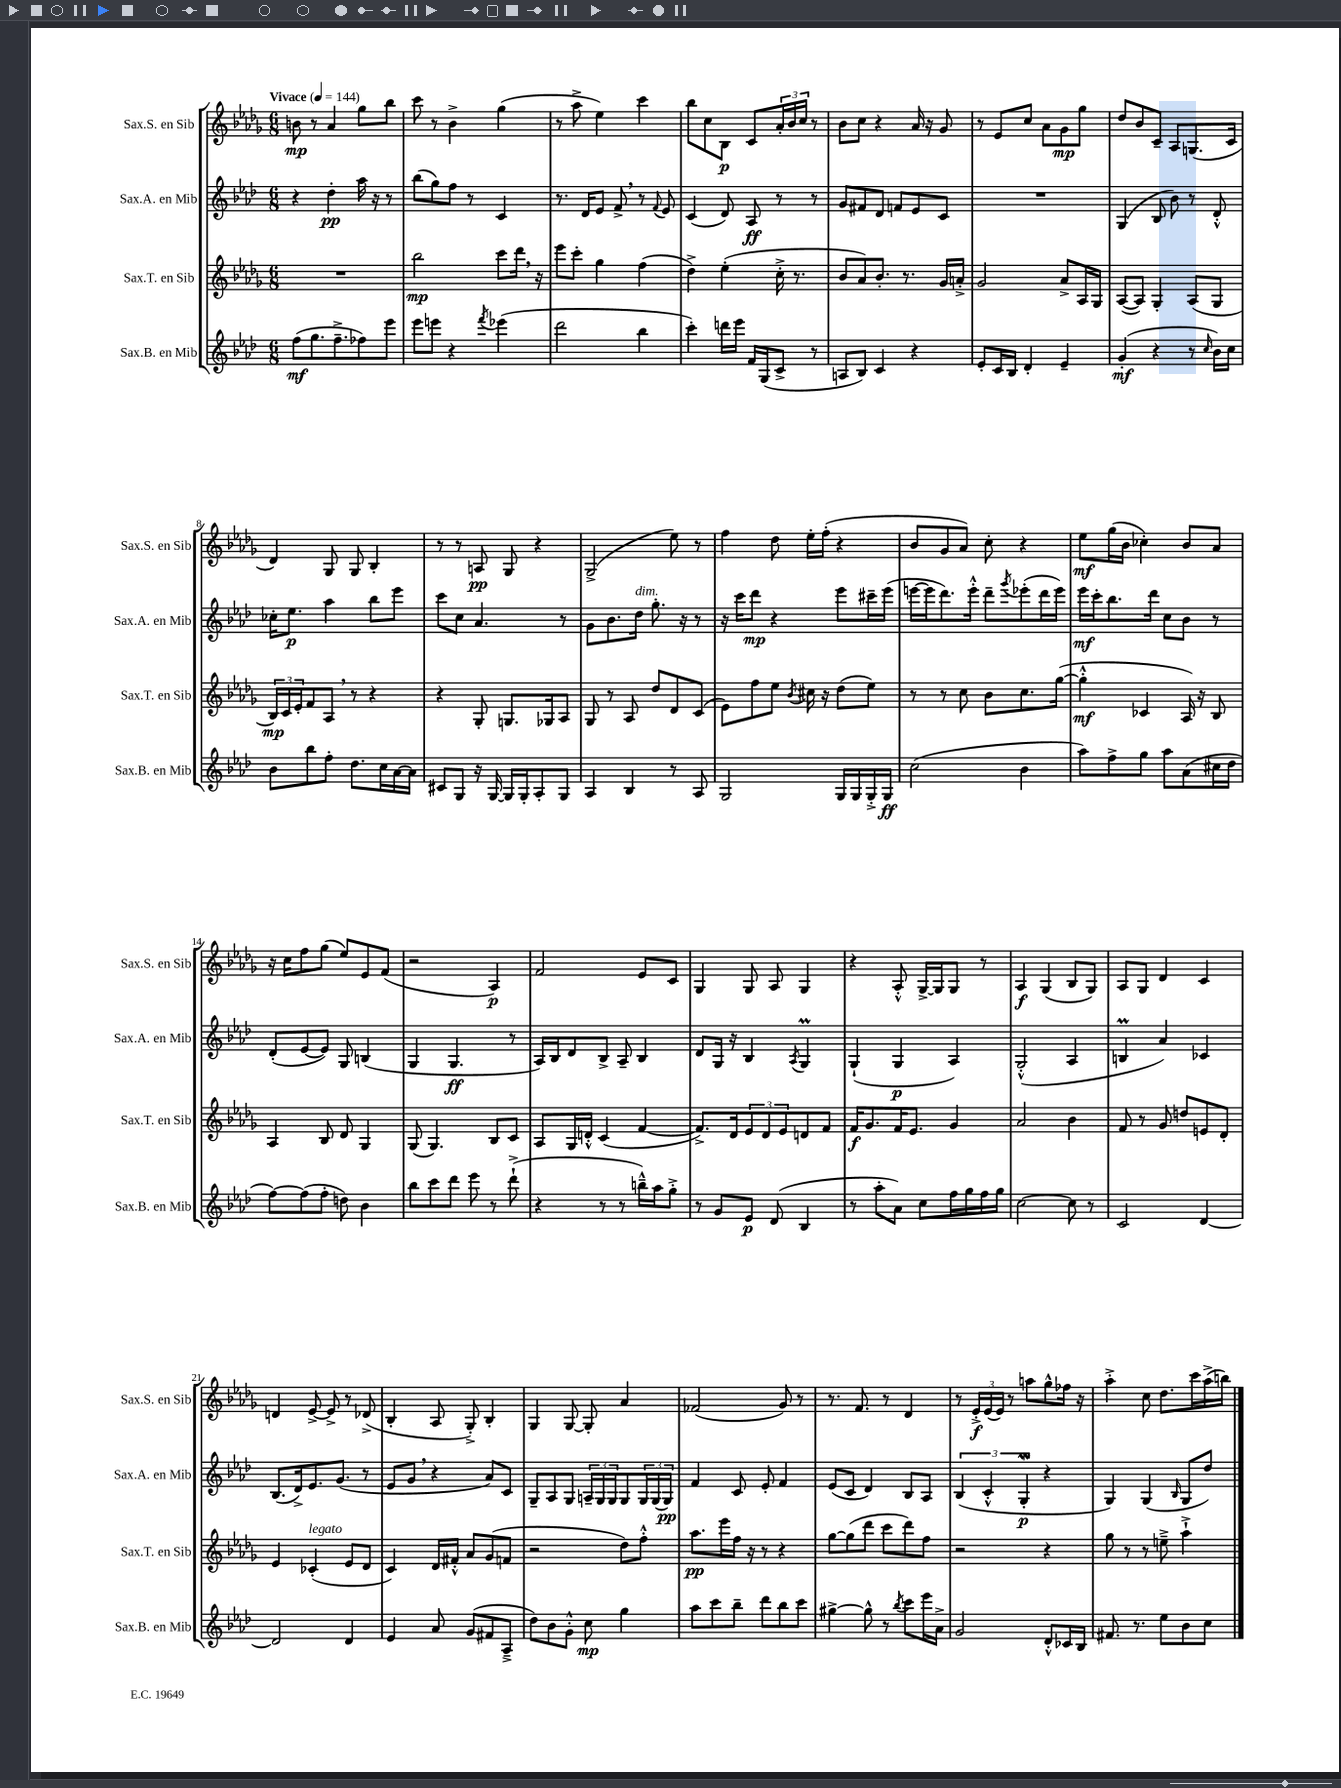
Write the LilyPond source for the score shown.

<<
\new StaffGroup <<
\new Staff = "s0" \with { instrumentName = "Sax.S. en Sib" shortInstrumentName = "Sax.S. en Sib" } {
    \clef treble \key des \major \numericTimeSignature \time 6/8 \tempo "Vivace" 4 = 144
    b'8\mp r8 aes'4 ges''8 bes''8 |
    c'''8 r8 bes'4-> ges''4( |
    r8 aes''8-> ees''4) c'''4 |
    bes''8 c''8 bes8\p c'8 \tuplet 3/2 { aes'16-. bes'16 c''16 } r8 |
    bes'8 c''8 r4 aes'16 r16 ges'8 |
    r8 ees'8 c''8 aes'8 ges'8\mp ges''8 |
    des''8 bes'8 c'8-- aes8 g8.( c'16 |
    des'4) ges8 ges8 bes4-. |
    r8 r8 a8\pp ges8 r4 |
    ges2->( ees''8) r8 |
    f''4 des''8 ees''16-. f''16-.( r4 |
    bes'8 ges'8 aes'8) c''8-. r4 |
    ees''8\mf ges''16( bes'16 ces''4-.) bes'8 aes'8 |
    r16 c''16 f''8 ges''8( ees''8) ees'8 f'8( |
    r2 aes4\p) |
    f'2 ees'8 c'8 |
    ges4 ges8 aes8 ges4 |
    r4 aes8-.-^ ges16~-> ges16 ges8 r8 |
    aes4\f ges4( bes8 ges8) |
    aes8 ges8 des'4 c'4 |
    d'4 ees'8~-> ees'8-> r8 des'8->( |
    bes4-. aes8 ges8-.->) bes4-. |
    ges4 ges8~ ges8-. aes'4 |
    fes'2( ges'8) r8 |
    r8. f'8. r8 des'4 |
    r8 \tuplet 3/2 { ees'16-.->\f ees'16( ees'16) } r8 a''8 ges''8-^ fes''16 r16 |
    aes''4-.-> c''8 des''8. c'''16 aes''16->( b''16) \bar "|." |
}
\new Staff = "s1" \with { instrumentName = "Sax.A. en Mib" shortInstrumentName = "Sax.A. en Mib" } {
    \clef treble \key aes \major \numericTimeSignature \time 6/8
    r4 des''4-.\pp aes''16 r16 r8 |
    bes''8( g''8) f''8 r8 c'4 |
    r8. des'16 ees'8 f'8-> \breathe r8 \appoggiatura { f'8 } ees'8 |
    c'4( des'8) aes8\ff r8 r8 |
    g'8 fis'8 des'8 f'8 ees'8 c'8 |
    R2. |
    g4( bes8 bes'8) r8 des'8-.-^ |
    ces''16-. ees''8.\p aes''4 bes''8 ees'''8 |
    c'''8 c''8 aes'4. r8 |
    g'8 bes'8. des''16^\markup { \italic "dim." } g''8.-. r16 r8 |
    r16 c'''16 des'''8\mp r4 ees'''8 cis'''16-- ees'''16( |
    e'''16~ e'''16 des'''8.) e'''16-.-^ des'''8-- \acciaccatura { g'''8 } ees'''8-.( des'''16 ees'''16) |
    ees'''16\mf c'''16-. bes''8. des'''16 c''8 bes'8 r8 |
    des'8-.( ees'8~ ees'8) g8 b4( |
    g4 g4.\ff r8 |
    aes16) bes16 des'8 bes8-> aes8-- bes4 |
    des'8 g16 r16 bes4 \acciaccatura { aes8 } g4\prall |
    g4-!( g4\p aes4) |
    g2-.-^( aes4 |
    b4\prall aes'4) ces'4 |
    bes8.( des'16->) ees'8. g'8.( r8 |
    ees'8 g'8 \breathe r4 aes'8) c'8 |
    g8-- aes8 g8 \tuplet 3/2 { a16-- g16 g16 } g8 \tuplet 3/2 { g16 g16( g16\pp) } |
    f'4 c'8 ees'8-. f'4 |
    ees'8( c'8 des'4) bes8 aes8 |
    \tuplet 3/2 { bes4( c'4-.-^ g4-.\mordent\p } r4 |
    g4) g4( \grace { bes16 } g8 des''8) \bar "|." |
}
\new Staff = "s2" \with { instrumentName = "Sax.T. en Sib" shortInstrumentName = "Sax.T. en Sib" } {
    \clef treble \key des \major \numericTimeSignature \time 6/8
    R2. |
    bes''2\mp c'''8 des'''16 \breathe r16 |
    ees'''8 c'''8-. ges''4 f''4( |
    des''4->) ees''4-.( c''16-.-> r8. |
    bes'8 aes'8) bes'8.-. r8. ges'16 a'16-.-> |
    ges'2 aes'8-> aes16 ges16 |
    aes8~( aes8) ges4-. aes8( ges8 |
    \tuplet 3/2 { bes16\mp) c'16 ees'16-. } f'8 aes8 \breathe r8 r4 |
    r4 ges8-. g8. ges16 aes8 |
    ges8 r8 aes8 des''8 des'8 c'8( |
    ees'8) f''8 ees''8 \acciaccatura { bes'8 } cis''16 r16 des''8( ees''8) |
    r8 r8 c''8 bes'8 c''8. ges''16~( |
    ges''4-.-^\mf ces'4 aes16) r16 bes8 |
    aes4 bes8 des'8 ges4 |
    ges8( ges4.) bes8 c'8 |
    aes8 ges16 d'16-.-^ c'4( f'4~ |
    f'8.->) des'16 \tuplet 3/2 { ees'8 des'8 ees'8 } d'8 f'8 |
    f'16\f ges'8. f'16 ees'8. ges'4 |
    aes'2 bes'4 |
    f'8 r8 ges'8 d''8 e'8 des'8-. |
    ees'4 ces'4-.^\markup { \italic "legato" }( ees'8 des'8 |
    c'4) des'16 fis'16-.-^ aes'8 ges'8( f'8 |
    r2 des''8) f''8-.-^ |
    aes''8.\pp ees'''16 f''16 r16 r8 r4 |
    ges''8~ ges''8( des'''8 c'''8 des'''8) f''8 |
    r2 r4 |
    ges''8 r8 r8 e''8---> aes''4-!-> \bar "|." |
}
\new Staff = "s3" \with { instrumentName = "Sax.B. en Mib" shortInstrumentName = "Sax.B. en Mib" } {
    \clef treble \key aes \major \numericTimeSignature \time 6/8
    f''8\mf( g''8. f''8.---> fes''8) ees'''8 |
    ees'''8 e'''8 r4 \acciaccatura { f'''8 } ees'''4( |
    des'''2 bes''4 |
    c'''4-.) d'''16 ees'''16 f'16 g16( c'8-> r8 |
    a8 bes8) c'4 r4 |
    ees'8-. c'16 bes16 des'4-. ees'4-- |
    g'4-.\mf( r4 r8 \grace { c''16 } bes'16) c''16 |
    bes'8 bes''8 f''8-. des''8. c''16 aes'16~ aes'16 |
    cis'8 g8 r16 g16~ g16 g16-. aes8-. g8 |
    aes4 bes4 r8 aes8 |
    g2 g16 g16 g16-.-> g16\ff |
    c''2( bes'4 |
    aes''8) f''8-> g''8 aes''8 aes'8( cis''16 des''16 |
    f''8~) f''8( f''8-. d''8) bes'4 |
    bes''8 c'''8 des'''8 ees'''8 r8 des'''8-!->( |
    r4 r8 r8 b''16---^) aes''16 g''8-.-> |
    r8 g'8 ees'8\p des'8( bes4 |
    r8 aes''8-. aes'8) c''8 f''16 g''16 f''16 g''16 |
    c''2~ c''8 r8 |
    c'2 des'4~ |
    des'2 des'4 |
    ees'4 aes'8 g'8( fis'8 aes8---> |
    des''8) bes'8 g'8-.-^ c''8\mp g''4 |
    aes''8 c'''8 bes''8-- des'''8 bes''8 c'''8 |
    gis''4~-> gis''8-^ r8 \acciaccatura { bes''8 } c'''8 ees'''16 aes'16-> |
    g'2 des'8-.-^ ces'16 bes16 |
    fis'8. r8. ees''8 bes'8 c''8 \bar "|." |
}
>>
>>
